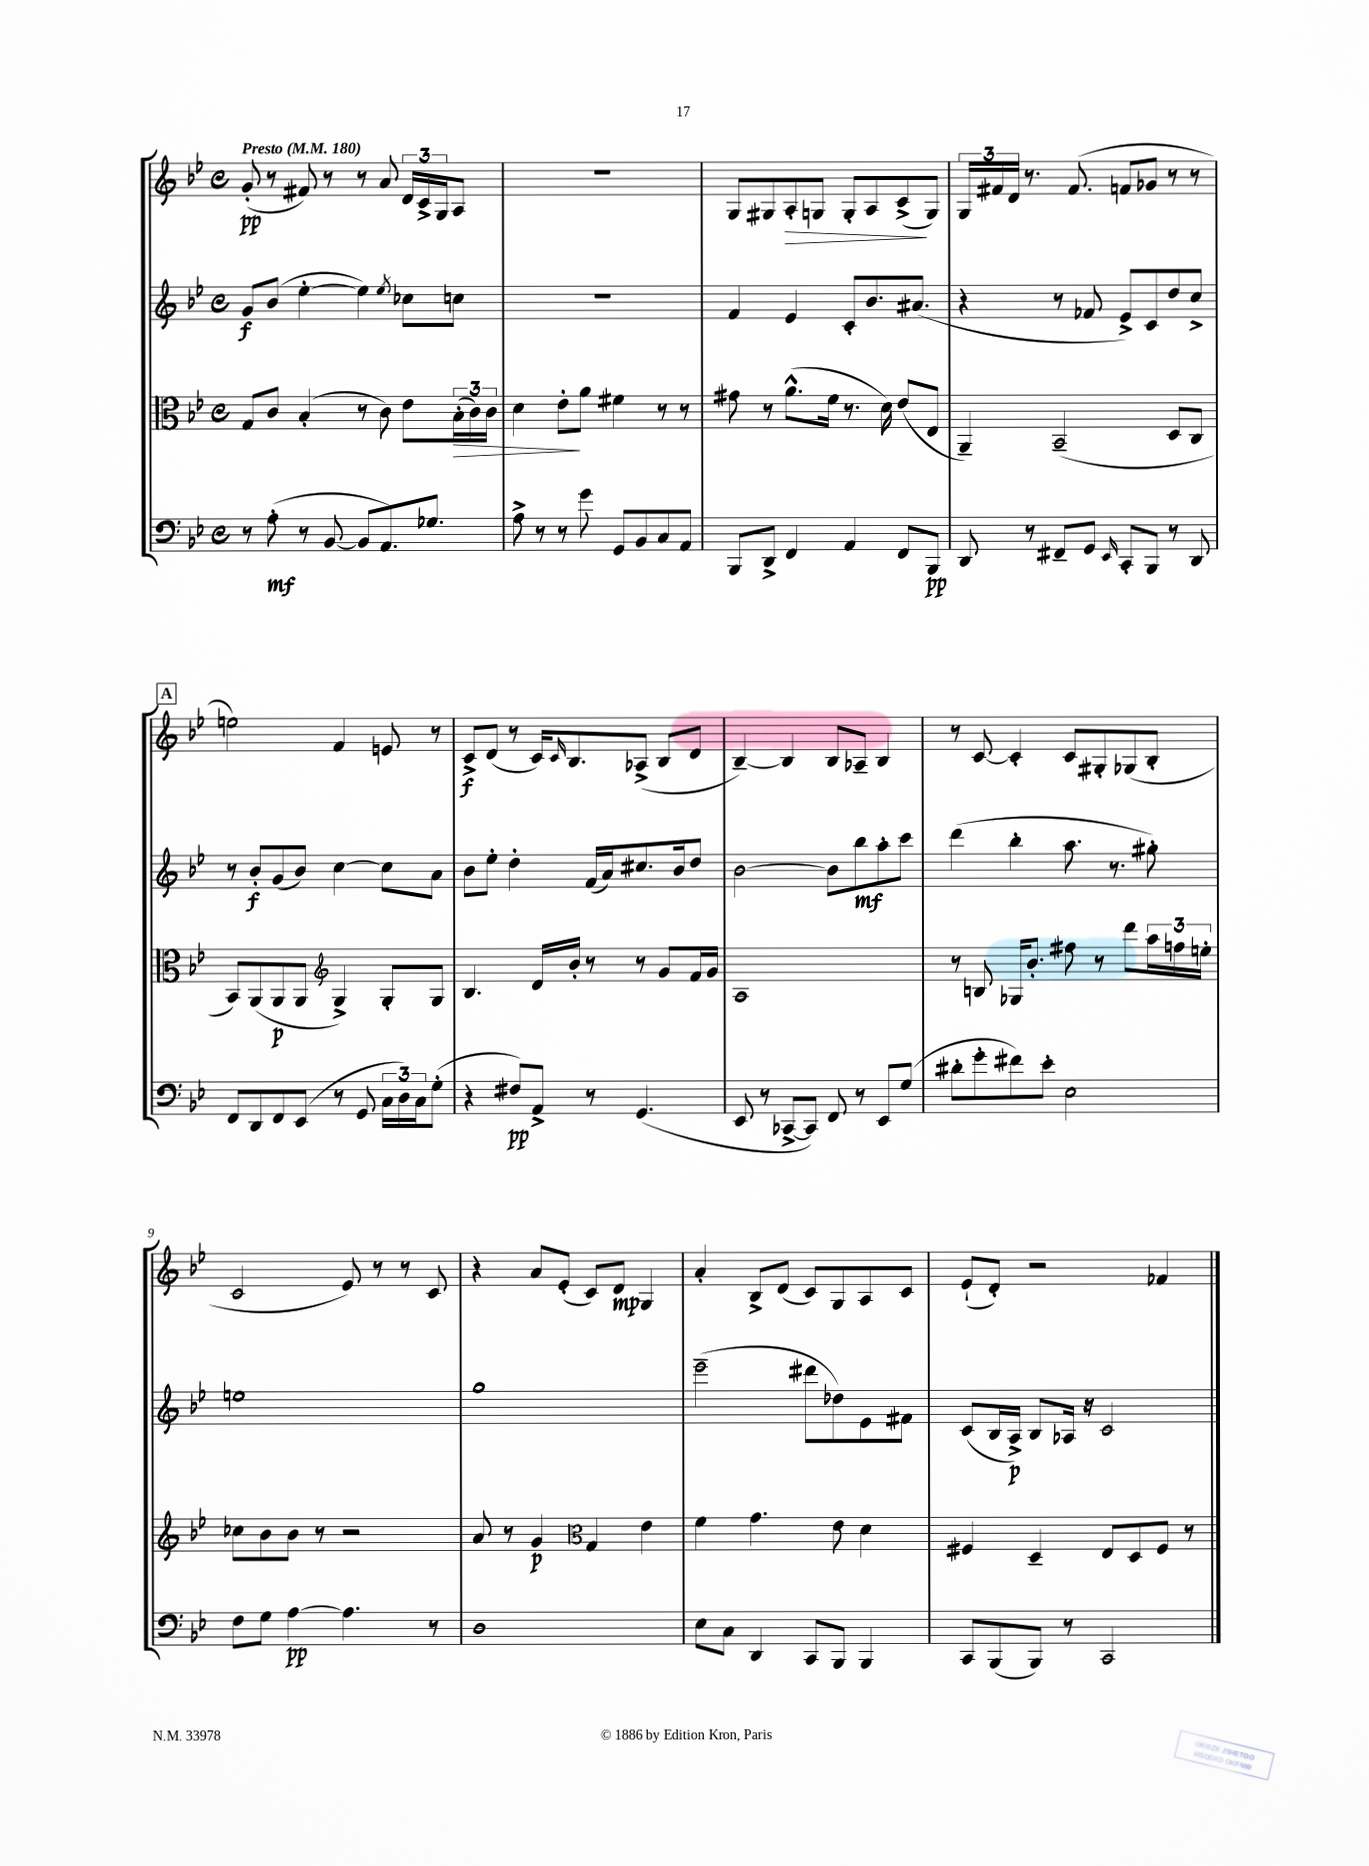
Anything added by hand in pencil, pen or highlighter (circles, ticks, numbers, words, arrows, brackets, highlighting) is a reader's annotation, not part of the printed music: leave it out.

**kern	**kern	**kern	**kern
*staff4	*staff3	*staff2	*staff1
*clefF4	*clefC3	*clefG2	*clefG2
*k[b-e-]	*k[b-e-]	*k[b-e-]	*k[b-e-]
*M4/4	*M4/4	*M4/4	*M4/4
*met(c)	*met(c)	*met(c)	*met(c)
*MM180	*MM180	*MM180	*MM180
8r	8G	8g	(8g'
(8A'	8c	(8b-	8r
8r	(4B-'	[4ee-'	8f#)
[8BB-	.	.	8r
8BB-]	8r	4ee-])	8r
8.AA)	8c)	.	8a
.	.	8qee-	.
.	8e-	8cc-	24d
.	.	.	24c^
8.G-	.	.	.
.	.	.	24G
.	(24B-'	8cc	8A
.	24c)	.	.
.	24c	.	.
=	=	=	=
8A^	4d	1r	1r
8r	.	.	.
8r	8e-'	.	.
8g	8a	.	.
8GG	4f#	.	.
8BB-	.	.	.
8C	8r	.	.
8AA	8r	.	.
=	=	=	=
8BBB-	8g#	4f	8G
8DD^	8r	.	8G#
4FF	(8.a^^	4e-	8A'
.	.	.	8G
.	16f	.	.
4AA	8.r	8c'	8G'
.	.	8.b-	8A
.	16d)	.	.
8FF	(8e-	.	(8c^
.	.	(8.a#	.
8BBB-	8E-	.	8G)
=	=	=	=
8DD	4AA~)	4r	24G
.	.	.	24f#
.	.	.	24d
8r	.	.	8.r
8FF#~	(2BB-~	8r	.
.	.	.	(8.f#
8GG	.	8f-	.
16qqEE-	.	.	.
8CC'	.	8e-^)	8f
8BBB-	.	8c	8g-
8r	8D	8dd	8r
8DD	8C	8cc^	8r
=	=	=	=
8FF	8BB-)	8r	2ee)
8DD	(8AA	8b-'	.
8FF	8AA	(8g	.
(8EE-	8AA	8b-)	.
*	*clefG2	*	*
8r	4G^)	[4cc	4f
8GG	.	.	.
24C	8G'	8cc]	8e
24D)	.	.	.
24C	.	.	.
(8G'	8G	8a	8r
=	=	=	=
4r	4.B-	8b-	8c^
.	.	8ee-'	(8d
8F#)	.	4dd'	8r
8AA^	16d	.	16c)
.	.	.	16qqc
.	16b-'	.	8.B-
8r	8r	(16f	.
.	.	16a)	.
(4.GG	8r	8.cc#	(8A-^
.	8g	.	8B-
.	.	16b-	.
.	16f	8dd	8d
.	16g	.	.
=	=	=	=
8EE-	1A	[2b-	[4B-~)
8r	.	.	.
[8CC-^	.	.	4B-]
8CC-])	.	.	.
8FF	.	8b-]	8B-
8r	.	8bb-	8A-~
8EE-	.	8aa'	4B-
(8G	.	8ccc	.
=	=	=	=
8d#'	8r	(4ddd	8r
8g'	8B	.	[8c
8f#)	16G-	4bb-'	4c']
.	8.b-'	.	.
8e-'	.	.	.
2E-	8ff#	8.aa	8c
.	8r	.	8G#'
.	.	8.r	.
.	8ddd	.	(8G-
.	24aa	8gg#')	8B-'
.	24ff	.	.
.	24ee'	.	.
=	=	=	=
8F	8cc-	1ee	2c
8G	8b-	.	.
[4A	8b-	.	.
.	8r	.	.
4.A]	2r	.	8e-)
.	.	.	8r
.	.	.	8r
8r	.	.	8c
=	=	=	=
1D	8a	1gg	4r
.	8r	.	.
.	4g	.	8a
.	.	.	(8e-'
*	*clefC3	*	*
.	4G	.	8c)
.	.	.	8d
.	4e-	.	4G
=	=	=	=
8E-	4f	(2eee-~	4a'
8C	.	.	.
4DD	4.g	.	8B-^
.	.	.	(8d
8CC	.	8ddd#	8c)
8BBB-	8e-	8dd-)	8G
4BBB-	4d	8e-	8A
.	.	8f#	8c
=	=	=	=
8CC	4F#	(8c	(8e-`
(8BBB-	.	16B-	8d')
.	.	16A^)	.
8BBB-)	4D~	8B-	2r
8r	.	16A-	.
.	.	16r	.
2CC	8E-	2c	.
.	8D	.	.
.	8F#	.	4f-
.	8r	.	.
==	==	==	==
*-	*-	*-	*-
